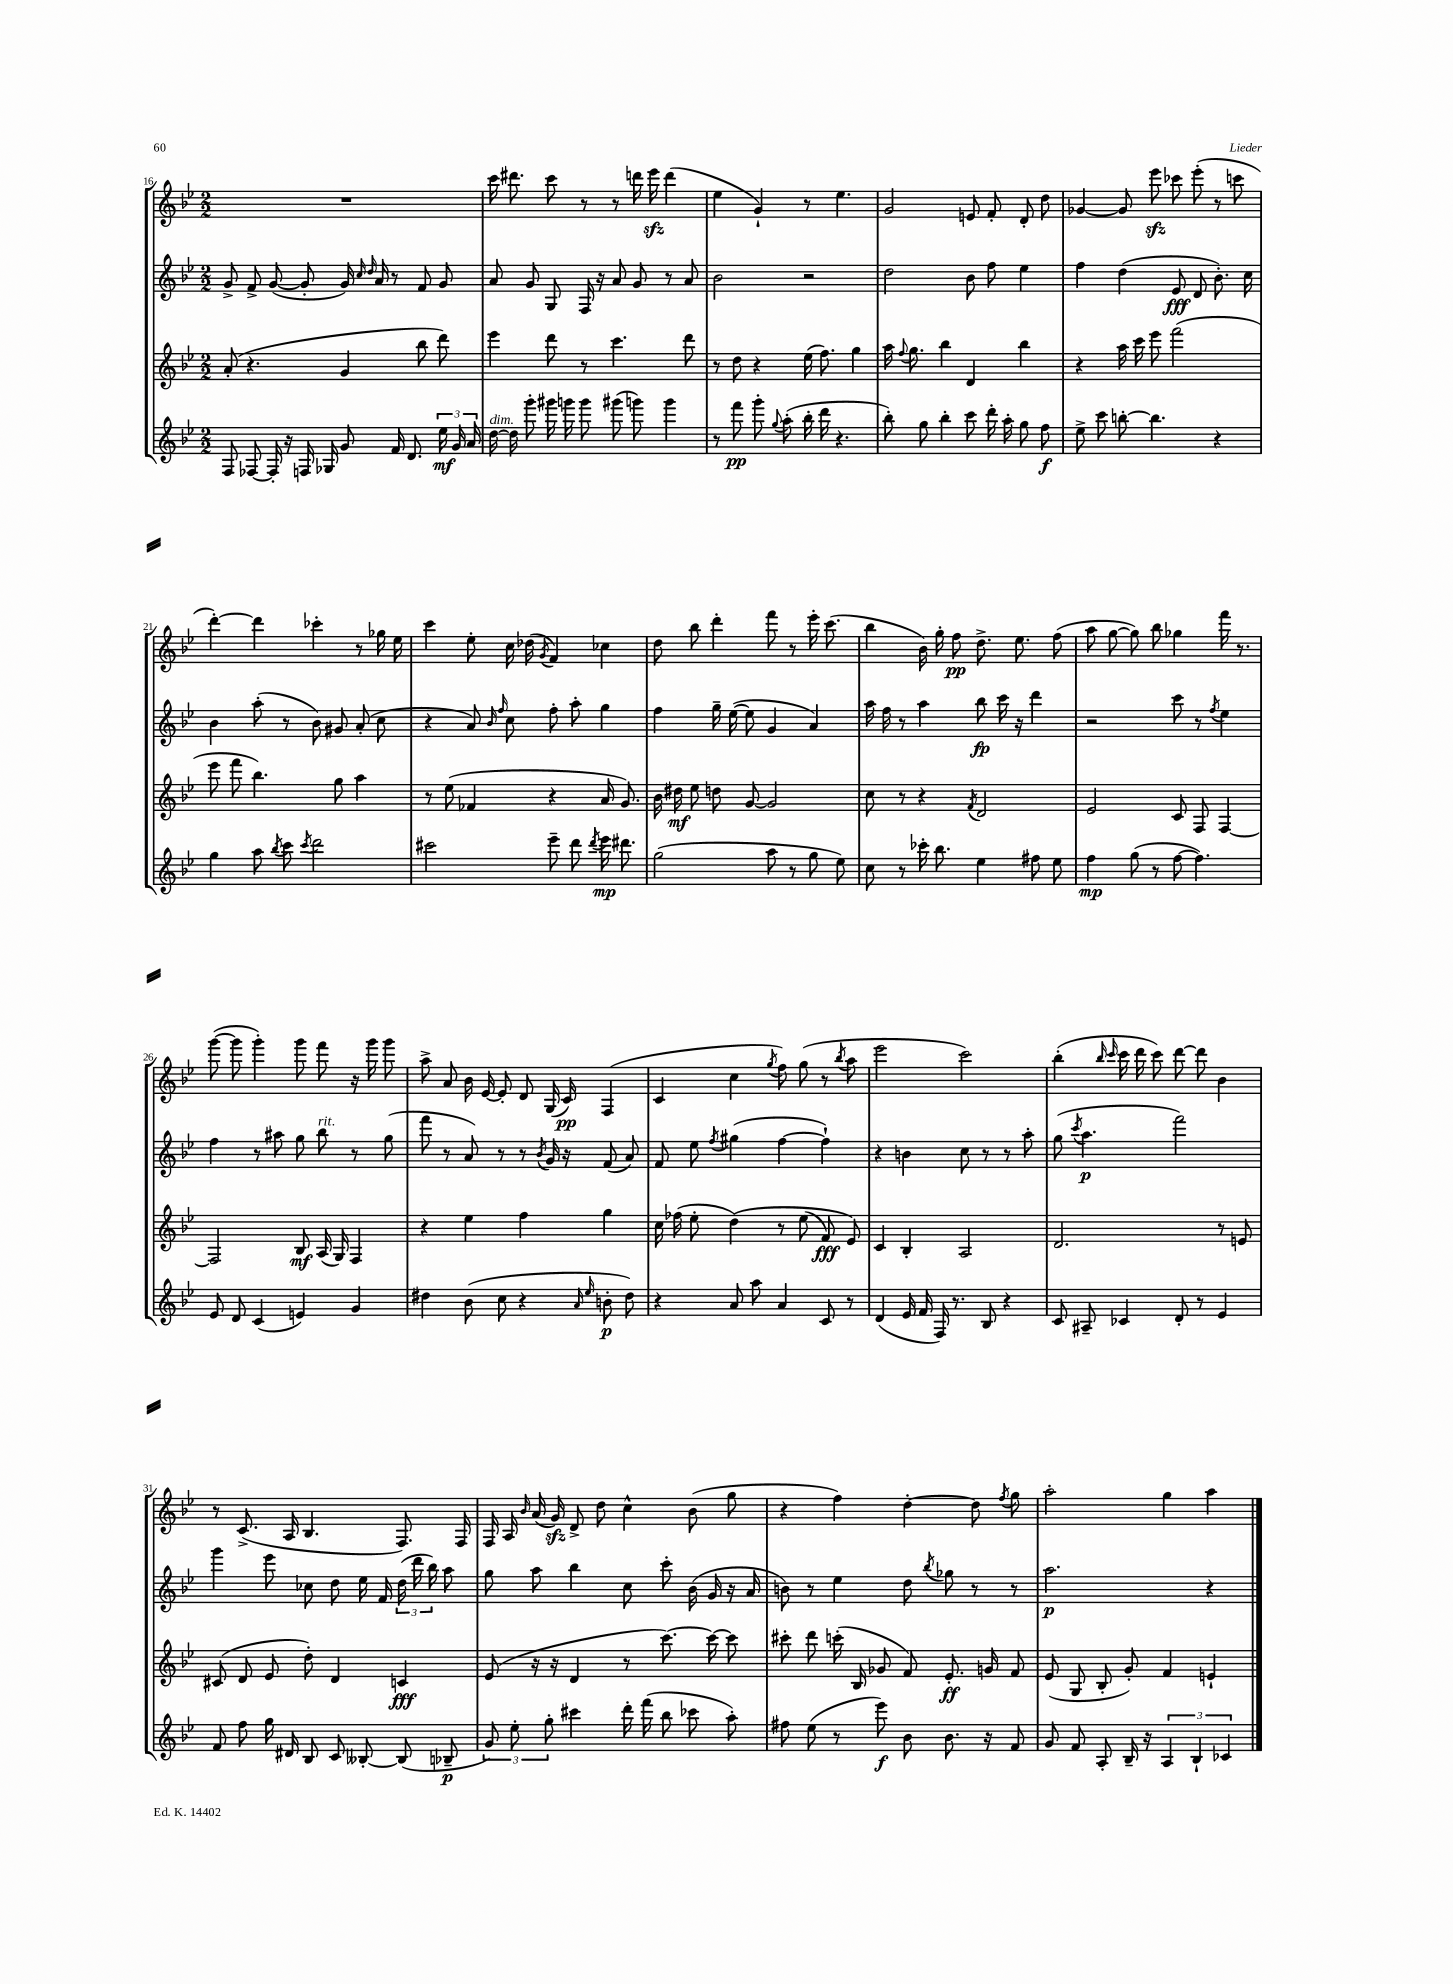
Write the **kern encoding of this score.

**kern	**dynam	**kern	**dynam	**kern	**dynam	**kern	**dynam
*part4	*part4	*part3	*part3	*part2	*part2	*part1	*part1
*staff4	*staff4	*staff3	*staff3	*staff2	*staff2	*staff1	*staff1
*clefG2	*	*clefG2	*	*clefG2	*	*clefG2	*
*k[b-e-]	*	*k[b-e-]	*	*k[b-e-]	*	*k[b-e-]	*
*M2/2	*	*M2/2	*	*M2/2	*	*M2/2	*
=16	=16	=16	=16	=16	=16	=16	=16
8F/	.	(8a'/	.	8g^/	.	1r	.
[8F-X/	.	4.r	.	8f^/	.	.	.
16F-'/]	.	.	.	([8g/	.	.	.
16r	.	.	.	.	.	.	.
16Fn/	.	.	.	8g'/]	.	.	.
16G-X/	.	.	.	.	.	.	.
8g/	.	4g/	.	16g/)	.	.	.
.	.	.	.	16qqcc/	.	.	.
.	.	.	.	16qqdd/	.	.	.
.	.	.	.	16a/	.	.	.
16f/	.	.	.	8r	.	.	.
8.d/	.	.	.	.	.	.	.
.	.	8bb-\	.	8f/	.	.	.
24ee-\	mf	8ddd\)	.	8g/	.	.	.
24g/	.	.	.	.	.	.	.
24a/	.	.	.	.	.	.	.
=17	=17	=17	=17	=17	=17	=17	=17
!LO:TX:a:i:t=dim.	!	!	!	!	!	!	!
[16dd\	.	4eee-\	.	8a/	.	16ccc\	.
16dd\]	.	.	.	.	.	8.ddd#X\	.
8ggg'\	.	.	.	8g/	.	.	.
16ggg#X\	.	8ddd\	.	8G/	.	8ccc\	.
16gggn\	.	.	.	.	.	.	.
8ggg\	.	8r	.	16F/	.	8r	.
.	.	.	.	16r	.	.	.
(8ggg#X\	.	4.ccc\	.	8a/	.	8r	.
8gggn\)	.	.	.	8g/	.	16dddn\	.
.	.	.	.	.	.	16eee-zz\	.
4ggg\	.	.	.	8r	.	(4ddd\	.
.	.	8ddd\	.	8a/	.	.	.
=18	=18	=18	=18	=18	=18	=18	=18
8r	.	8r	.	2b-\	.	4ee-\	.
8fff\	pp	8dd\	.	.	.	.	.
8ggg'\	.	4r	.	.	.	4g`/)	.
8qqgg/	.	.	.	.	.	.	.
(8aa'\	.	.	.	.	.	.	.
16bb-'\	.	(16ee-\	.	2r	.	8r	.
16ddd\	.	8.ff\)	.	.	.	.	.
4.r	.	.	.	.	.	4.ee-\	.
.	.	4gg\	.	.	.	.	.
=19	=19	=19	=19	=19	=19	=19	=19
8bb-'\)	.	16aa\	.	2dd\	.	2g/	.
.	.	8qqff/	.	.	.	.	.
.	.	8.gg\	.	.	.	.	.
8gg\	.	.	.	.	.	.	.
4bb-'\	.	4bb-\	.	.	.	.	.
8ccc\	.	4d/	.	8b-\	.	8en/	.
16ddd'\	.	.	.	8ff\	.	8f'/	.
16aa'\	.	.	.	.	.	.	.
8gg\	.	4bb-\	.	4ee-\	.	8d'/	.
8ff\	f	.	.	.	.	8dd\	.
=20	=20	=20	=20	=20	=20	=20	=20
8ee-^\	.	4r	.	4ff\	.	[4g-X/	.
8ccc\	.	.	.	.	.	.	.
[8bbn'\	.	16aa\	.	(4dd\	.	8g-/]	.
.	.	16ccc\	.	.	.	.	.
4.bb\]	.	8eee-\	.	.	.	8eee-zz\	.
.	.	(2fff\	.	8e-/	fff	8ccc-X\	.
.	.	.	.	8d/	.	(8eee-'\	.
4r	.	.	.	8.b-'\)	.	8r	.
.	.	.	.	.	.	8cccn\	.
.	.	.	.	16cc\	.	.	.
!!LO:LB:g=z
=21	=21	=21	=21	=21	=21	=21	=21
4gg\	.	8eee-\	.	4b-\	.	[4ddd'\)	.
.	.	8fff\	.	.	.	.	.
8aa\	.	4.bb-\)	.	(8aa'\	.	4ddd\]	.
8qbb-/	.	.	.	.	.	.	.
8ccc\	.	.	.	8r	.	.	.
8qccc/	.	.	.	.	.	.	.
2ddd\	.	.	.	8b-\)	.	4ccc-X'\	.
.	.	8gg\	.	8g#X/	.	.	.
.	.	4aa\	.	(8a'/	.	8r	.
.	.	.	.	8cc\	.	16gg-X\	.
.	.	.	.	.	.	16ee-\	.
=22	=22	=22	=22	=22	=22	=22	=22
2ccc#X\	.	8r	.	4r	.	4ccc\	.
.	.	(8ee-\	.	.	.	.	.
.	.	4f-X/	.	8a/)	.	8ee-'\	.
.	.	.	.	16qqb-/	.	.	.
.	.	.	.	16qqff/	.	.	.
.	.	.	.	8cc\	.	16cc\	.
.	.	.	.	.	.	(16dd-X\	.
.	.	.	.	.	.	8qg/	.
8eee-~\	.	4r	.	8ff'\	.	4f/)	.
8ddd\	.	.	.	8aa'\	.	.	.
8qddd/	.	.	.	.	.	.	.
16eee-\	mp	16a/	.	4gg\	.	4cc-X\	.
8.ddd#X\	.	8.g/)	.	.	.	.	.
=23	=23	=23	=23	=23	=23	=23	=23
(2gg\	.	16b-\	.	4ff\	.	8dd\	.
.	.	16dd#X\	mf	.	.	.	.
.	.	8ee-\	.	.	.	8bb-\	.
.	.	8ddn\	.	16gg~\	.	4ddd'\	.
.	.	.	.	([16ee-\	.	.	.
.	.	[8g/	.	8ee-\]	.	.	.
8aa\	.	2g/]	.	4g/	.	8fff\	.
8r	.	.	.	.	.	8r	.
8gg\	.	.	.	4a/)	.	16eee-'\	.
.	.	.	.	.	.	(8.ccc\	.
8ee-\)	.	.	.	.	.	.	.
=24	=24	=24	=24	=24	=24	=24	=24
8cc\	.	8cc\	.	16aa\	.	4bb-\	.
.	.	.	.	16ff\	.	.	.
8r	.	8r	.	8r	.	.	.
16ccc-X'\	.	4r	.	4aa\	.	16b-\)	.
8.bb-\	.	.	.	.	.	16gg'\	.
.	.	.	.	.	.	8ff\	pp
.	.	8qf/	.	.	.	.	.
4ee-\	.	2d/	.	8bb-\	fp	8.dd^\	.
.	.	.	.	16ccc\	.	.	.
.	.	.	.	16r	.	8.ee-\	.
8ff#X\	.	.	.	4ddd\	.	.	.
8ee-\	.	.	.	.	.	(8ff\	.
=25	=25	=25	=25	=25	=25	=25	=25
4ff\	mp	2e-/	.	2r	.	8aa\	.
.	.	.	.	.	.	[8gg\	.
(8gg\	.	.	.	.	.	8gg\])	.
8r	.	.	.	.	.	8bb-\	.
[8ff\	.	8c/	.	8ccc\	.	4gg-X\	.
4.ff\])	.	8F/	.	8r	.	.	.
.	.	.	.	8qff/	.	.	.
.	.	[4F/	.	4ee-\	.	16fff\	.
.	.	.	.	.	.	8.r	.
!!LO:LB:g=z
=26	=26	=26	=26	=26	=26	=26	=26
8e-/	.	2F/]	.	4ff\	.	([8ggg\	.
8d/	.	.	.	.	.	8ggg\]	.
(4c/	.	.	.	8r	.	4ggg'\)	.
.	.	.	.	8aa#X\	.	.	.
4en/)	.	8B-/	mf	8gg\	.	8ggg\	.
!	!	!	!	!LO:TX:a:i:t=rit.	!	!	!
.	.	(16A/	.	8bb-\	.	8fff\	.
.	.	16G/)	.	.	.	.	.
4g/	.	4F/	.	8r	.	16r	.
.	.	.	.	.	.	16ggg\	.
.	.	.	.	(8gg\	.	8ggg\	.
=27	=27	=27	=27	=27	=27	=27	=27
4dd#X\	.	4r	.	8fff\	.	8aa^\	.
.	.	.	.	8r	.	8a/	.
(8b-\	.	4ee-\	.	8a/)	.	16b-\	.
.	.	.	.	.	.	[16e-/	.
8cc\	.	.	.	8r	.	8e-'/]	.
4r	.	4ff\	.	8r	.	8d/	.
.	.	.	.	8qb-/	.	.	.
.	.	.	.	16g/	.	(16G/	.
.	.	.	.	16r	.	16c/)	pp
16qqa/	.	.	.	.	.	.	.
16qqee-/	.	.	.	.	.	.	.
8bn'\	p	4gg\	.	(8f/	.	(4F/	.
8dd#\)	.	.	.	8a/)	.	.	.
=28	=28	=28	=28	=28	=28	=28	=28
4r	.	16cc\	.	8f/	.	4c/	.
.	.	(16ff-X\	.	.	.	.	.
.	.	8ee-'\	.	8ee-\	.	.	.
.	.	.	.	8qff/	.	.	.
8a/	.	(4dd\)	.	(4gg#X\	.	4cc\	.
8aa\	.	.	.	.	.	.	.
.	.	.	.	.	.	8qgg/	.
4a/	.	8r	.	[4ff\	.	8ff\)	.
.	.	(8ee-\	.	.	.	(8gg\	.
8c/	.	8f/)	fff	4ff`\])	.	8r	.
.	.	.	.	.	.	8qbb-/	.
8r	.	8e-/)	.	.	.	8aa\	.
=29	=29	=29	=29	=29	=29	=29	=29
(4d/	.	4c/	.	4r	.	2eee-\	.
16e-/	.	4B-'/	.	4bn\	.	.	.
16f/	.	.	.	.	.	.	.
16F/)	.	.	.	.	.	.	.
8.r	.	.	.	.	.	.	.
.	.	2A/	.	8cc\	.	2ccc\)	.
8B-/	.	.	.	8r	.	.	.
4r	.	.	.	8r	.	.	.
.	.	.	.	8aa'\	.	.	.
=30	=30	=30	=30	=30	=30	=30	=30
8c/	.	2.d/	.	(8gg\	.	(4bb-'\	.
.	.	.	.	8qccc/	.	.	.
8A#X~/	.	.	.	4.aa\	p	.	.
.	.	.	.	.	.	16qqbb-/	.
.	.	.	.	.	.	16qqccc/	.
4c-X/	.	.	.	.	.	16ccc\	.
.	.	.	.	.	.	16ddd\	.
.	.	.	.	.	.	8ccc\)	.
8d'/	.	.	.	2fff\)	.	[8ddd\	.
8r	.	.	.	.	.	8ddd\]	.
4e-/	.	8r	.	.	.	4b-\	.
.	.	8en/	.	.	.	.	.
!!LO:LB:g=z
=31	=31	=31	=31	=31	=31	=31	=31
8f/	.	(8c#X/	.	4ggg\	.	8r	.
8ff\	.	8d/	.	.	.	(8.c^/	.
16gg\	.	8e-/	.	8eee-\	.	.	.
16d#X/	.	.	.	.	.	16A/	.
8B-/	.	8dd'\)	.	8cc-X\	.	4.B-/	.
8c/	.	4d/	.	8dd\	.	.	.
[8B--X'/	.	.	.	16ee-\	.	.	.
.	.	.	.	16f/	.	.	.
(8B--/]	.	4cn/	fff	(24dd\	.	8.F/)	.
.	.	.	.	24ddd\	.	.	.
.	.	.	.	24bb-\)	.	.	.
8B-X~/	p	.	.	8aa\	.	.	.
.	.	.	.	.	.	16F/	.
=32	=32	=32	=32	=32	=32	=32	=32
12g/)	.	(8e-/	.	8gg\	.	16F/	.
.	.	.	.	.	.	16A/	.
12ee-'\	.	.	.	.	.	.	.
.	.	.	.	.	.	16qqb-/	.
.	.	16r	.	8aa\	.	(16a/	.
12gg'\	.	.	.	.	.	.	.
.	.	16r	.	.	.	16gzz/)	.
4ccc#X\	.	4d/	.	4bb-\	.	8d^/	.
.	.	.	.	.	.	8dd\	.
16ddd'\	.	8r	.	8cc\	.	4cc^^\	.
(16fff\	.	.	.	.	.	.	.
8bb-\	.	[8.ccc\)	.	8ccc'\	.	.	.
8ccc-X\	.	.	.	(16b-\	.	(8b-\	.
.	.	16ccc\_	.	16g/	.	.	.
8aa'\)	.	8ccc\]	.	16r	.	8gg\	.
.	.	.	.	16a/	.	.	.
=33	=33	=33	=33	=33	=33	=33	=33
8ff#X\	.	8ccc#X'\	.	8bn\)	.	4r	.
(8ee-\	.	8ddd\	.	8r	.	.	.
8r	.	(16cccn'\	.	4ee-\	.	4ff\)	.
.	.	16B-/	.	.	.	.	.
8eee-\)	f	8g-X/	.	.	.	.	.
8b-\	.	8f/)	.	8dd\	.	[4dd'\	.
.	.	.	.	8qbb-/	.	.	.
8.b-\	.	8.e-'/	ff	8gg-X\	.	.	.
.	.	.	.	8r	.	8dd\]	.
16r	.	16gn/	.	.	.	.	.
.	.	.	.	.	.	8qff/	.
8f/	.	8f/	.	8r	.	8gg\	.
=34	=34	=34	=34	=34	=34	=34	=34
8g/	.	(8e-/	.	2.aa\	p	2aa'\	.
8f/	.	8G/	.	.	.	.	.
8A'/	.	8B-'/	.	.	.	.	.
16B-~/	.	8g'/)	.	.	.	.	.
16r	.	.	.	.	.	.	.
6A/	.	4f/	.	.	.	4gg\	.
6B-`/	.	.	.	.	.	.	.
.	.	4en`/	.	4r	.	4aa\	.
6c-X/	.	.	.	.	.	.	.
==	==	==	==	==	==	==	==
*-	*-	*-	*-	*-	*-	*-	*-
